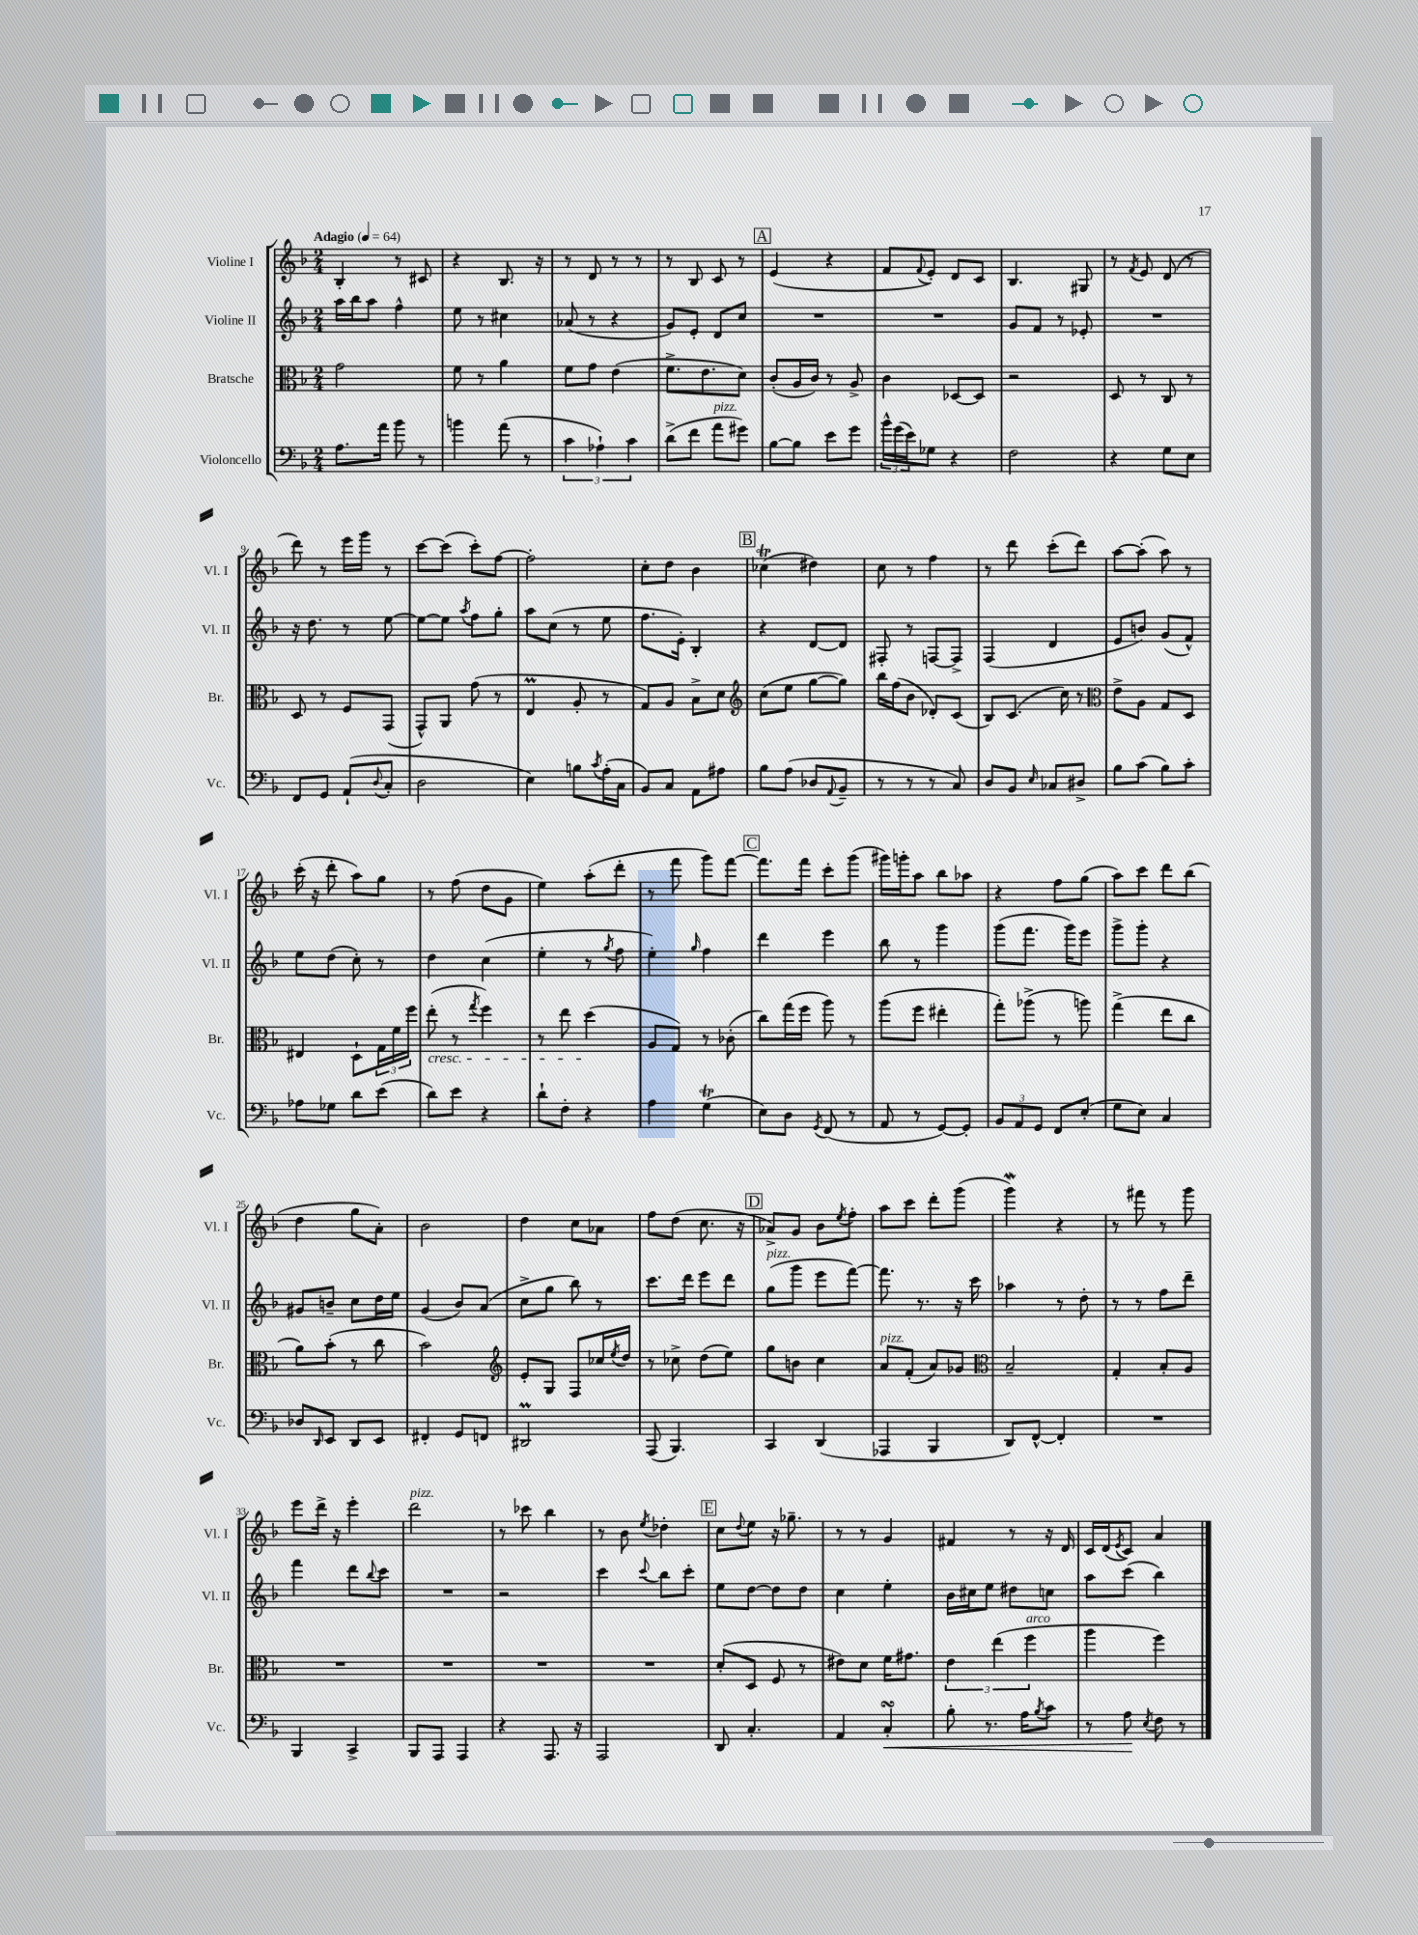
<<
\new StaffGroup <<
\new Staff = "s0" \with { instrumentName = "Violine I" shortInstrumentName = "Vl. I" } {
    \clef treble \key f \major \numericTimeSignature \time 2/4 \tempo "Adagio" 4 = 64
    bes4-. r8 cis'8 |
    r4 bes8. r16 |
    r8 d'8 r8 r8 |
    r8 bes8 c'8 r8 |
    \mark \markup { \box "A" } e'4( r4 |
    f'8 \appoggiatura { f'8 } e'8-.) d'8 c'8 |
    bes4. gis8 |
    r8 \acciaccatura { f'8 } e'8 d'8( r8 |
    d'''8) r8 e'''16 g'''16 r8 |
    c'''8~ c'''8( c'''8-.) f''8~ |
    f''2-. |
    c''8-. d''8 bes'4 |
    \mark \markup { \box "B" } ces''4\trill( dis''4) |
    c''8 r8 f''4 |
    r8 d'''8 c'''8-.( d'''8) |
    a''8~ a''8-.( a''8) r8 |
    c'''16-.( r16 d'''8-. a''8) g''8 |
    r8 f''8( d''8 g'8 |
    e''4) a''8-.( d'''8-. |
    r8 f'''8 g'''8) f'''8~ |
    \mark \markup { \box "C" } f'''8. f'''16 c'''8-. g'''8( |
    gis'''16) g'''16-. a''8 bes''8 aes''8 |
    r4 f''8 g''8( |
    a''8) c'''8 d'''8 bes''8( |
    d''4 g''8 a'8-.) |
    bes'2 |
    d''4 c''8 aes'8 |
    f''8 d''8( c''8. r16 |
    \mark \markup { \box "D" } aes'8->) g'8 bes'8 \acciaccatura { e''8 } f''8-. |
    a''8 c'''8 d'''8-. g'''8( |
    g'''4\mordent) r4 |
    r8 fis'''8 r8 g'''8 |
    e'''8 d'''16-> r16 e'''4-. |
    d'''2^\markup { \italic "pizz." } |
    r8 ces'''8 bes''4 |
    r8 bes'8 \acciaccatura { e''8 } des''4-. |
    \mark \markup { \box "E" } c''8 \appoggiatura { d''8 } e''8 r16 ges''8.-- |
    r8 r8 g'4 |
    fis'4 r8 r16 d'16 |
    c'16 d'16( \acciaccatura { e'8 } c'8) a'4 \bar "|." |
}
\new Staff = "s1" \with { instrumentName = "Violine II" shortInstrumentName = "Vl. II" } {
    \clef treble \key f \major \numericTimeSignature \time 2/4
    a''16 bes''16 a''8 f''4-^ |
    e''8 r8 cis''4 |
    aes'8( r8 r4 |
    g'8) e'8-. d'8 c''8 |
    \mark \markup { \box "A" } R2 |
    R2 |
    g'8 f'8 r8 ees'8-. |
    R2 |
    r16 d''8. r8 e''8~ |
    e''8~ e''8 \acciaccatura { a''8 } f''8 g''8-. |
    a''8 c''8( r8 e''8 |
    f''8. e'16-.) bes4-. |
    \mark \markup { \box "B" } r4 d'8~ d'8 |
    fis8-. r8 f8~ f8-> |
    f4( d'4 |
    e'8 b'8) g'8( f'8-^) |
    e''8 d''8( c''8-.) r8 |
    d''4 c''4( |
    e''4-. r8 \acciaccatura { g''8 } f''8 |
    e''4-.) \grace { g''16 } f''4 |
    \mark \markup { \box "C" } d'''4 e'''4 |
    bes''8 r8 g'''4 |
    g'''8( f'''8. g'''16) e'''8 |
    g'''8-> g'''8-. r4 |
    gis'8 b'8-- c''8 d''16 e''16 |
    g'4( bes'8) a'8( |
    c''8-> g''8 bes''8) r8 |
    c'''8. d'''16 e'''8 d'''8 |
    \mark \markup { \box "D" } g''8^\markup { \italic "pizz." }( g'''8 e'''8 f'''8~) |
    f'''8. r8. r16 c'''16 |
    aes''4 r8 d''8-. |
    r8 r8 f''8 d'''8-- |
    f'''4 d'''8 \appoggiatura { bes''8 } c'''8 |
    R2 |
    r2 |
    c'''4 \appoggiatura { c'''8 } bes''8 c'''8-. |
    \mark \markup { \box "E" } e''8 d''8~ d''8 d''8 |
    c''4 e''4-. |
    bes'16 cis''16 e''8 dis''8 c''8 |
    a''8 c'''8( bes''4) \bar "|." |
}
\new Staff = "s2" \with { instrumentName = "Bratsche" shortInstrumentName = "Br." } {
    \clef alto \key f \major \numericTimeSignature \time 2/4
    g'2 |
    f'8 r8 a'4 |
    f'8 g'8 e'4( |
    f'8.-> e'8. d'8) |
    \mark \markup { \box "A" } c'8-.( a16 c'16) r8 a8-> |
    c'4 des8~ des8 |
    r2 |
    d8 r8 c8 r8 |
    d8 r8 f8 g,8( |
    g,8-^) a,8 g'8( r8 |
    e4\prall a8-. r8 |
    g8) a8 bes8-> d'8 |
    \mark \markup { \box "B" } \clef treble c''8( e''8 g''8~ g''8) |
    bes''16 f''16( bes'8 des'8-.) c'8( |
    bes8) c'8.( c''16) r8 |
    \clef alto e'8-> a8 g8 d8 |
    eis4 d8-! \tuplet 3/2 { g16 f'16 f''16 } |
    e''8-.\cresc( r8 \acciaccatura { g''8 } f''4) |
    r8 e''8 d''4\!( |
    a8 g8) r8 ces'8-.( |
    \mark \markup { \box "C" } c''8) g''16( f''16 a''8) r8 |
    a''8( f''8 eis''4-. |
    g''8-.) aes''8->( r8 a''8) |
    g''4->( e''8 c''8 |
    a'8) bes'8-.( r8 c''8 |
    bes'2) |
    \clef treble e'8-. g8 f8 ces''16 \acciaccatura { e''8 } d''16 |
    r8 ces''8-> d''8( e''8) |
    \mark \markup { \box "D" } g''8 b'8 c''4 |
    a'8^\markup { \italic "pizz." } f'8-.( a'8) ges'8 |
    \clef alto bes2-- |
    g4-. bes8-. a8 |
    R2 |
    R2 |
    R2 |
    R2 |
    \mark \markup { \box "E" } d'8-.( d8 f8 r8 |
    eis'8) d'8 f'16 gis'8. |
    \tuplet 3/2 { e'4 e''4( f''4^\markup { \italic "arco" } } |
    a''4 f''4) \bar "|." |
}
\new Staff = "s3" \with { instrumentName = "Violoncello" shortInstrumentName = "Vc." } {
    \clef bass \key f \major \numericTimeSignature \time 2/4
    a8. a'16 bes'8 r8 |
    b'4 a'8( r8 |
    \tuplet 3/2 { c'4 aes4-!) c'4 } |
    d'8->( f'8 a'8^\markup { \italic "pizz." } gis'8) |
    \mark \markup { \box "A" } bes8~ bes8 e'8 g'8 |
    \tuplet 3/2 { bes'16-^ g'16( e'16) } ges8 r4 |
    f2 |
    r4 g8 e8 |
    f,8 g,8 a,8-!( \appoggiatura { d8 } c8-. |
    d2 |
    e4) b8 \acciaccatura { c'8 } a16-.( c16 |
    bes,8) c8 a,8 ais8 |
    \mark \markup { \box "B" } bes8 a8( des8 \appoggiatura { a,8 } bes,8-- |
    r8 r8 r8 c8) |
    d8 bes,8 \grace { e16 } ces8 dis8-> |
    bes8 c'8( bes8) c'8-. |
    aes8 ges8 d'8 e'8( |
    d'8) e'8 r4 |
    d'8-! f8-. r4 |
    a4 g4\trill( |
    \mark \markup { \box "C" } e8) d8 \acciaccatura { g,8 } f,8( r8 |
    a,8 r8 g,8~) g,8-. |
    \tuplet 3/2 { bes,8 a,8 g,8 } f,8 e8-.( |
    g8 e8) c4 |
    des8 \grace { d,16 } e,8 d,8 e,8 |
    fis,4-. g,8 f,8 |
    dis,2\prall |
    a,,8( bes,,4.) |
    \mark \markup { \box "D" } c,4 d,4( |
    aes,,4 bes,,4 |
    d,8) f,8~-^ f,4-. |
    R2 |
    bes,,4 c,4-> |
    bes,,8 a,,8 a,,4 |
    r4 a,,8. r16 |
    a,,2 |
    \mark \markup { \box "E" } d,8 c4.-. |
    a,4 c4-.\turn\< |
    bes8-. r8. a16 \acciaccatura { bes8 } c'8 |
    r8 a8\! \acciaccatura { e8 } f8 r8 \bar "|." |
}
>>
>>
